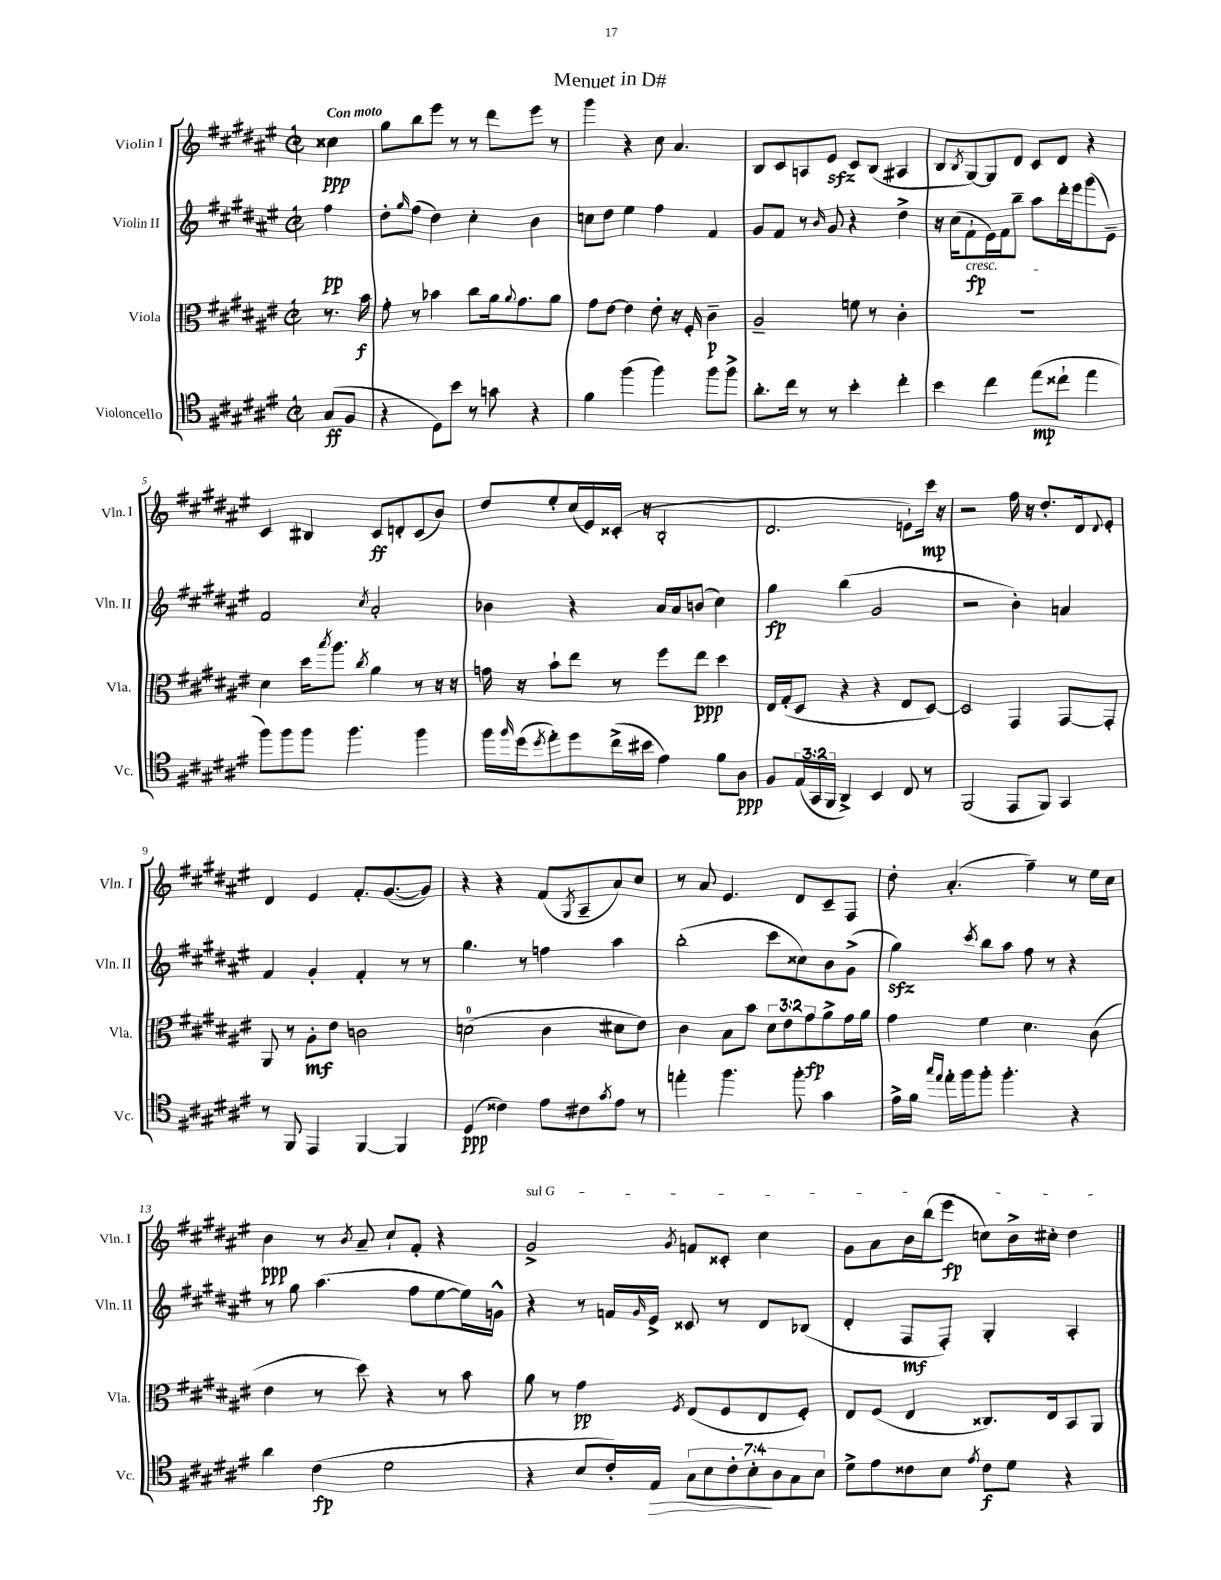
\header { title = "Menuet in D#" }
<<
\new StaffGroup <<
\new Staff = "s0" \with { instrumentName = "Violin I" shortInstrumentName = "Vln. I" } {
    \clef treble \key fis \major \defaultTimeSignature \time 2/2 \partial 4 \tempo "Con moto"
    cisis''4\ppp |
    gis''8 b''8 eis'''8 r8 r8 dis'''8 eis'''8 r8 |
    gis'''4 r4 cis''8 ais'4. |
    b8 cis'8 a8 eis'8\sfz cis'8 b8( ais4 |
    b8 \acciaccatura { b8 } gis8~) gis8 dis'8 cis'8 dis'8 r4 |
    cis'4 bis4 cis'8\ff d'8-. cis'8( b'8) |
    dis''8 eis''8-. cis''16( eis'16) cisis'16-.( r16 b2-. |
    dis'2. e'8-!) cis'''16\mp r16 |
    r2 fis''16 r16 dis''8.-. dis'16 \appoggiatura { dis'8 } eis'8-. |
    dis'4 eis'4 fis'8.-. gis'8.~( gis'8) |
    r4 r4 fis'8( \acciaccatura { gis8 } ais8-- ais'8) cis''8 |
    r8 ais'8 eis'4. dis'8 cis'8-- fis8 |
    dis''8-. ais'4.-.( fis''4--) r8 eis''16 cis''16 |
    b'4\ppp r8 \acciaccatura { b'8 } ais'8-- cis''8-! fis'8-. r4 |
    \once \override TextSpanner.bound-details.left.text = \markup { \italic "sul G" } gis'2->\startTextSpan \acciaccatura { gis'8 } f'8 cisis'8-. cis''4 |
    gis'8 ais'8 b'16 b''16( eis'''8\fp c''8) b'16-> cis''16-. dis''4\stopTextSpan \bar "|." |
}
\new Staff = "s1" \with { instrumentName = "Violin II" shortInstrumentName = "Vln. II" } {
    \clef treble \key fis \major \defaultTimeSignature \time 2/2 \partial 4
    fis''4\pp |
    dis''8-. \grace { gis''16 } fis''8( dis''4) cis''4-. b'4 |
    c''8 dis''8 eis''4 fis''4 fis'4 |
    gis'8 fis'8 r8 \grace { b'16 } gis'8 r4 dis''4-> |
    r16 cis''16( fis'8-!\fp\cresc eis'16) fis'16 b''8-- ais''8 dis'''16-.\! eis'''16 gis'''8( eis'8--) |
    fis'2 \acciaccatura { cis''8 } ais'2-. |
    bes'4 r4 ais'16 ais'16 b'8( cis''4) |
    gis''4\fp b''4( gis'2 |
    r2 b'4-.) a'4 |
    fis'4 gis'4-. fis'4-. r8 r8 |
    gis''4. r8 f''4 ais''4 |
    b''2-.( cis'''8 cisis''8) b'8 gis'8->( |
    gis''4\sfz) \acciaccatura { cis'''8 } b''8 ais''8 fis''8 r8 r4 |
    r8 gis''8 ais''4.( fis''8 eis''8~ eis''16) g'16-^ |
    r4 r8 f'16 \grace { gis'16 } eis'16-> cisis'8 r8 dis'8 bes8( |
    dis'4-. fis8\mf fis8-.) gis4-. ais4-. \bar "|." |
}
\new Staff = "s2" \with { instrumentName = "Viola" shortInstrumentName = "Vla." } {
    \clef alto \key fis \major \defaultTimeSignature \time 2/2 \override Staff.TupletNumber.text = #tuplet-number::calc-fraction-text \partial 4
    r8. b'16\f |
    gis'8-. r8 bes'4 cis''8 ais'16 \appoggiatura { ais'8 } gis'8. ais'8 |
    gis'8 eis'8~ eis'4 eis'8-. r16 fis16-. cis'4--\p |
    ais2-- f'8 r8 cis'4-. |
    R1 |
    dis'4 dis''16 \acciaccatura { b''8 } ais''8. \acciaccatura { cis''8 } ais'4 r8 r16 r16 |
    g'16 r16 b'8-! eis''8 r8 fis''8 eis''8\ppp dis''4 |
    eis16 gis16-.( dis8 r4 r4 eis8 dis8~) |
    dis2 gis,4 gis,8~ gis,8-. |
    ais,8 r8 ais8-.\mf eis'8 c'2 |
    d'2-0( cis'4 dis'8 eis'8) |
    cis'4 b8 b'8 \tuplet 3/2 { dis'8 eis'8 gis'8\fp } ais'8-> gis'16 ais'16 |
    gis'4 fis'4 dis'4. cis'8( |
    eis'4 r8 dis''8) r4 r8 b'8 |
    ais'8 r8 gis'4\pp \acciaccatura { fis8 } eis8( fis8 eis8 fis8-.) |
    eis8 fis8( eis4 cisis8.) eis16 b,8 ais,8 \bar "|." |
}
\new Staff = "s3" \with { instrumentName = "Violoncello" shortInstrumentName = "Vc." } {
    \clef tenor \key fis \major \defaultTimeSignature \time 2/2 \override Staff.TupletNumber.text = #tuplet-number::calc-fraction-text \partial 4
    gis8\ff( fis8 |
    r4 dis8) b'8 r8 g'8 r4 |
    fis'4 fis''4( fis''4) fis''8 fis''8-> |
    ais'8.-. cis''16 r8 r8 b'4-. cis''4-. |
    b'4 cis''4 eis''8\mp( cisis''8-! eis''4 |
    fis''8) fis''8 fis''8 fis''4. fis''4 |
    fis''16 \grace { fis''16 } dis''16( \acciaccatura { dis''8 } eis''8-.) dis''8 cis''16->( bis'16 eis'4) fis'8 ais8\ppp |
    fis8 \tuplet 3/2 { eis16( gis,16 fis,16 } ais,4->) b,4 cis8 r8 |
    fis,2( eis,8 fis,8) gis,4 |
    r8 fis,8 eis,4 fis,4~ fis,4 |
    dis4\ppp( cisis'4) eis'8 cis'8 \acciaccatura { gis'8 } eis'8 r8 |
    e''4-. fis''4. fis''8-. gis'4 |
    eis'16-> fis'16 \grace { gis''16 eis''16 } eis''16-. fis''16 fis''8-. fis''4.-. r4 |
    ais'4 cis'4\fp( dis'2 |
    r4 b8 cis'16-.) eis16\> \tuplet 7/4 { gis8 b8 cis'8-. b8-.\! ais8 gis8 b8 } |
    dis'8-> eis'8 cisis'8 b8 \acciaccatura { eis'8 } cisis'8\f dis'8 r4 \bar "|." |
}
>>
>>
